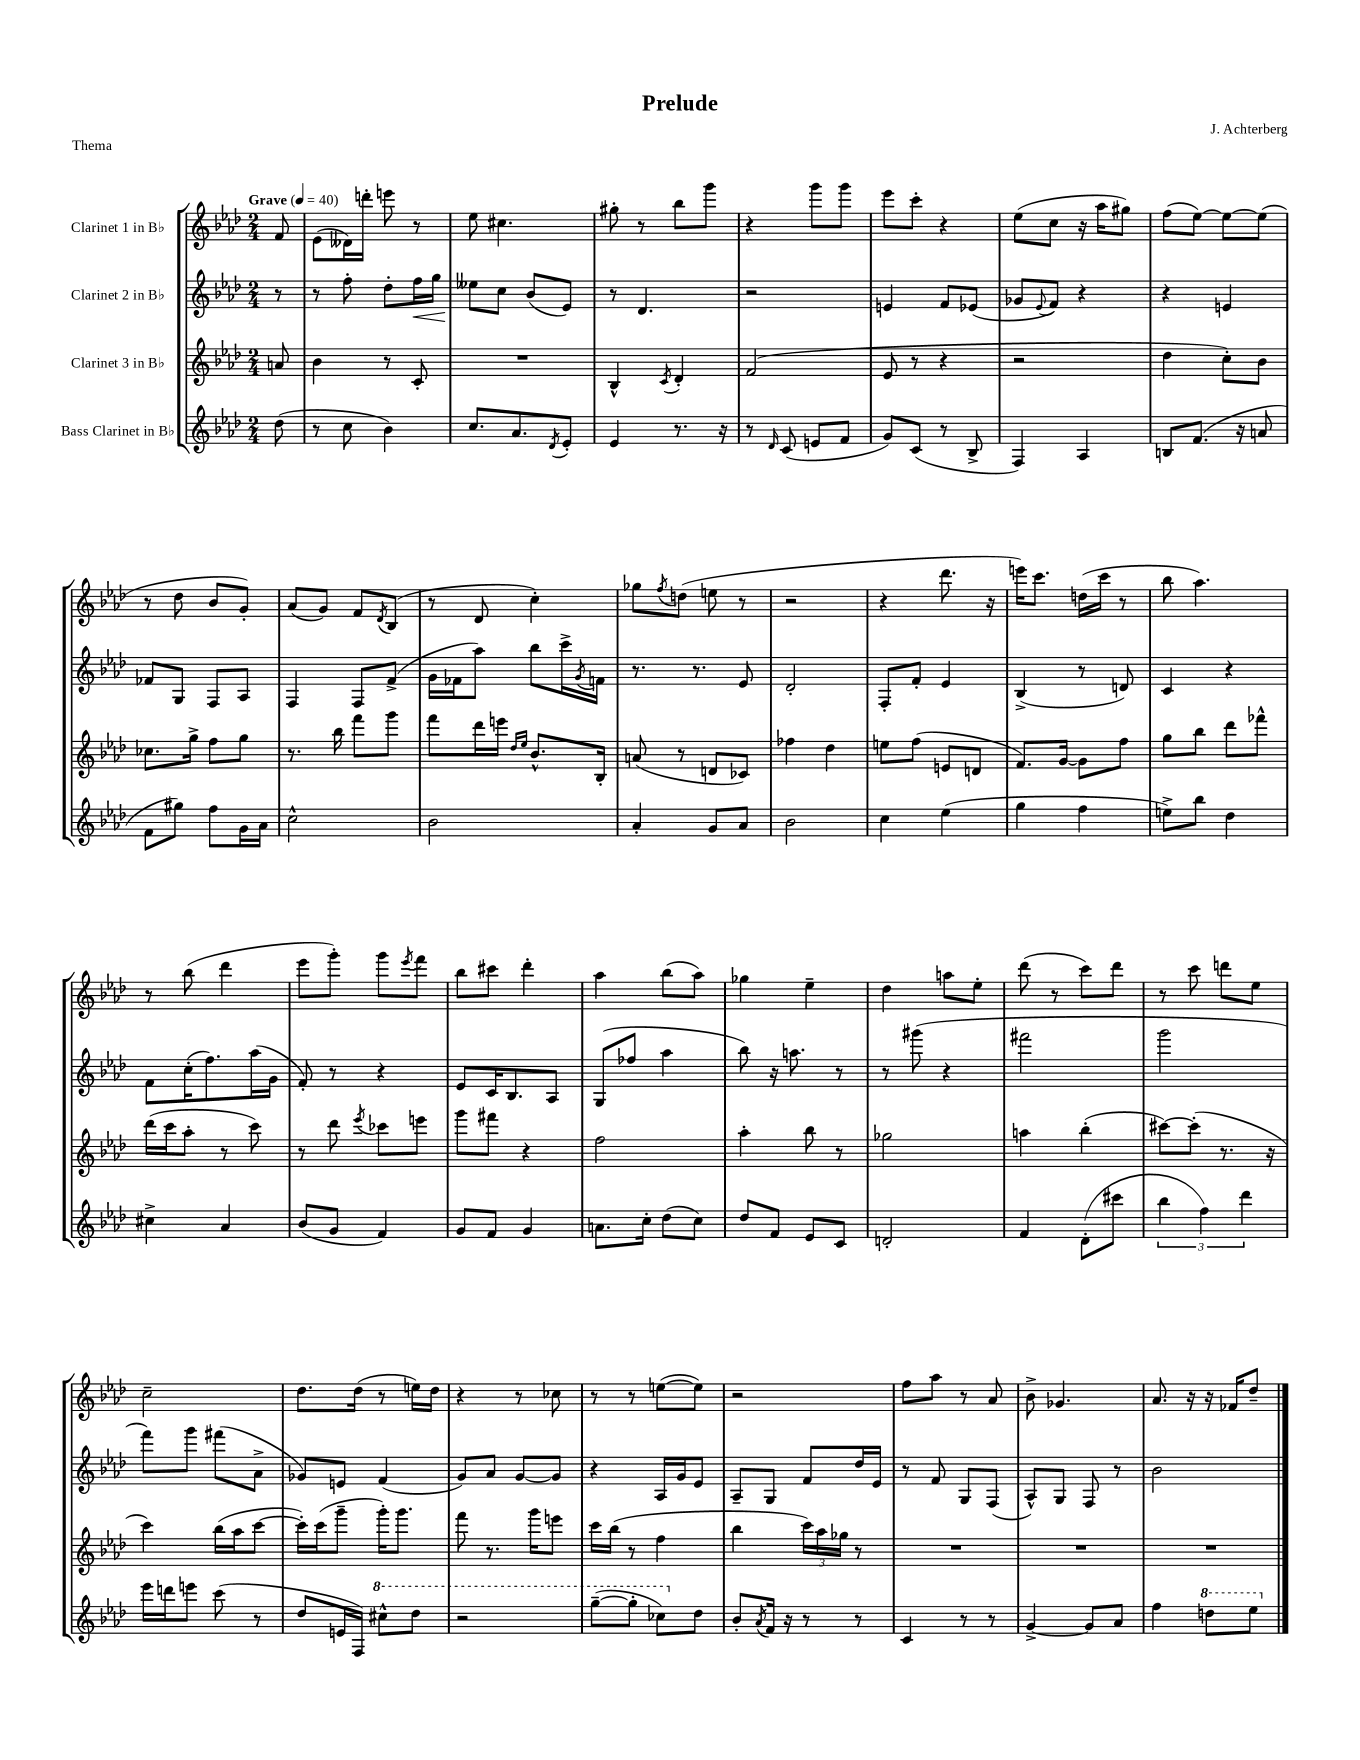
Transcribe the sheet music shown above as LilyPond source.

\header { title = "Prelude" composer = "J. Achterberg" piece = "Thema" }
<<
\new StaffGroup <<
\new Staff = "s0" \with { instrumentName = "Clarinet 1 in Bb" } {
    \clef treble \key aes \major \numericTimeSignature \time 2/4 \partial 8 \tempo "Grave" 4 = 40
    f'8 |
    ees'8( deses'16) d'''16-. e'''8 r8 |
    ees''8 cis''4. |
    gis''8-. r8 bes''8 g'''8 |
    r4 g'''8 g'''8 |
    ees'''8 c'''8-. r4 |
    ees''8( c''8 r16 aes''16 gis''8) |
    f''8( ees''8~) ees''8~ ees''8( |
    r8 des''8 bes'8 g'8-.) |
    aes'8( g'8) f'8 \acciaccatura { des'8 } bes8( |
    r8 des'8 c''4-.) |
    ges''8 \acciaccatura { f''8 } d''8( e''8 r8 |
    r2 |
    r4 des'''8. r16 |
    e'''16) c'''8. d''16( c'''16 r8 |
    bes''8 aes''4.) |
    r8 bes''8( des'''4 |
    ees'''8 g'''8-.) g'''8 \acciaccatura { ees'''8 } f'''8 |
    bes''8 cis'''8 des'''4-. |
    aes''4 bes''8( aes''8) |
    ges''4 ees''4-- |
    des''4 a''8 ees''8-. |
    des'''8( r8 c'''8) des'''8 |
    r8 c'''8 d'''8 ees''8 |
    c''2-- |
    des''8. des''16( r8 e''16) des''16 |
    r4 r8 ces''8 |
    r8 r8 e''8~( e''8) |
    r2 |
    f''8 aes''8 r8 aes'8 |
    bes'8-> ges'4. |
    aes'8. r16 r16 fes'16 des''8-- \bar "|." |
}
\new Staff = "s1" \with { instrumentName = "Clarinet 2 in Bb" } {
    \clef treble \key aes \major \numericTimeSignature \time 2/4 \partial 8
    r8 |
    r8 f''8-. des''8-. f''16\< g''16 |
    eeses''8\! c''8 bes'8( ees'8) |
    r8 des'4. |
    r2 |
    e'4 f'8 ees'8( |
    ges'8 \appoggiatura { ees'8 } f'8) r4 |
    r4 e'4 |
    fes'8 g8 f8 aes8 |
    f4 f8 f'8->( |
    g'16 fes'16 aes''8) bes''8 c'''16-> \acciaccatura { g'8 } f'16 |
    r8. r8. ees'8 |
    des'2-. |
    f8-. f'8-. ees'4 |
    bes4->( r8 d'8) |
    c'4 r4 |
    f'8 c''16-.( f''8.) aes''16( g'16 |
    f'8-.) r8 r4 |
    ees'8 c'16 bes8. aes8 |
    g8( fes''8 aes''4 |
    bes''8) r16 a''8. r8 |
    r8 gis'''8( r4 |
    fis'''2 |
    g'''2 |
    f'''8) g'''8 fis'''8( aes'8-> |
    ges'8) e'8 f'4( |
    g'8) aes'8 g'8~ g'8 |
    r4 aes16 g'16 ees'8 |
    aes8-- g8 f'8 des''16 ees'16 |
    r8 f'8 g8 f8( |
    aes8-^) g8 f8 r8 |
    bes'2 \bar "|." |
}
\new Staff = "s2" \with { instrumentName = "Clarinet 3 in Bb" } {
    \clef treble \key aes \major \numericTimeSignature \time 2/4 \partial 8
    a'8 |
    bes'4 r8 c'8-. |
    R2 |
    bes4-^ \acciaccatura { c'8 } des'4-. |
    f'2( |
    ees'8 r8 r4 |
    r2 |
    des''4 c''8-.) bes'8 |
    ces''8. g''16-> f''8 g''8 |
    r8. bes''16 f'''8 g'''8 |
    f'''8 des'''16 e'''16 \grace { des''16 ees''16 } bes'8.-^ bes16-. |
    a'8( r8 d'8 ces'8) |
    fes''4 des''4 |
    e''8 f''8( e'8 d'8 |
    f'8.) g'16~ g'8 f''8 |
    g''8 bes''8 des'''8 fes'''8-^ |
    des'''16( c'''16 aes''8-. r8 c'''8) |
    r8 des'''8 \acciaccatura { ees'''8 } ces'''8 e'''8 |
    g'''8 fis'''8 r4 |
    f''2 |
    aes''4-. bes''8 r8 |
    ges''2 |
    a''4 bes''4-.( |
    cis'''8~) cis'''8-.( r8. r16 |
    c'''4) bes''16( aes''16 c'''8~ |
    c'''16-.) c'''16( g'''8-- g'''16-.) g'''8. |
    f'''8 r8. g'''16 e'''8 |
    c'''16 bes''16( r8 f''4 |
    bes''4 \tuplet 3/2 { c'''16) aes''16 ges''16 } r8 |
    R2 |
    R2 |
    R2 \bar "|." |
}
\new Staff = "s3" \with { instrumentName = "Bass Clarinet in Bb" } {
    \clef treble \key aes \major \numericTimeSignature \time 2/4 \partial 8
    des''8( |
    r8 c''8 bes'4) |
    c''8. aes'8. \acciaccatura { des'8 } ees'8-. |
    ees'4 r8. r16 |
    r8 \grace { des'16 } c'8( e'8 f'8 |
    g'8) c'8( r8 bes8-> |
    f4) aes4 |
    b8 f'8.( r16 a'8 |
    f'8 gis''8) f''8 g'16 aes'16 |
    c''2-^ |
    bes'2 |
    aes'4-. g'8 aes'8 |
    bes'2 |
    c''4 ees''4( |
    g''4 f''4 |
    e''8->) bes''8 des''4 |
    cis''4-> aes'4 |
    bes'8( g'8 f'4) |
    g'8 f'8 g'4 |
    a'8. c''16-. des''8( c''8) |
    des''8 f'8 ees'8 c'8 |
    d'2-. |
    f'4 des'8-.( cis'''8 |
    \tuplet 3/2 { bes''4 f''4) des'''4 } |
    ees'''16 d'''16 e'''8 c'''8( r8 |
    des''8 e'16 f16) \ottava #1 cis'''8-^ des'''8 |
    r2 |
    g'''8~--( g'''8-. ces'''8) \ottava #0 des''8 |
    bes'8-. \acciaccatura { aes'8 } f'16 r16 r8 r8 |
    c'4 r8 r8 |
    g'4~-> g'8 aes'8 |
    f''4 \ottava #1 d'''8 ees'''8 \ottava #0 \bar "|." |
}
>>
>>
\layout { \context { \Score \remove "Bar_number_engraver" } }
